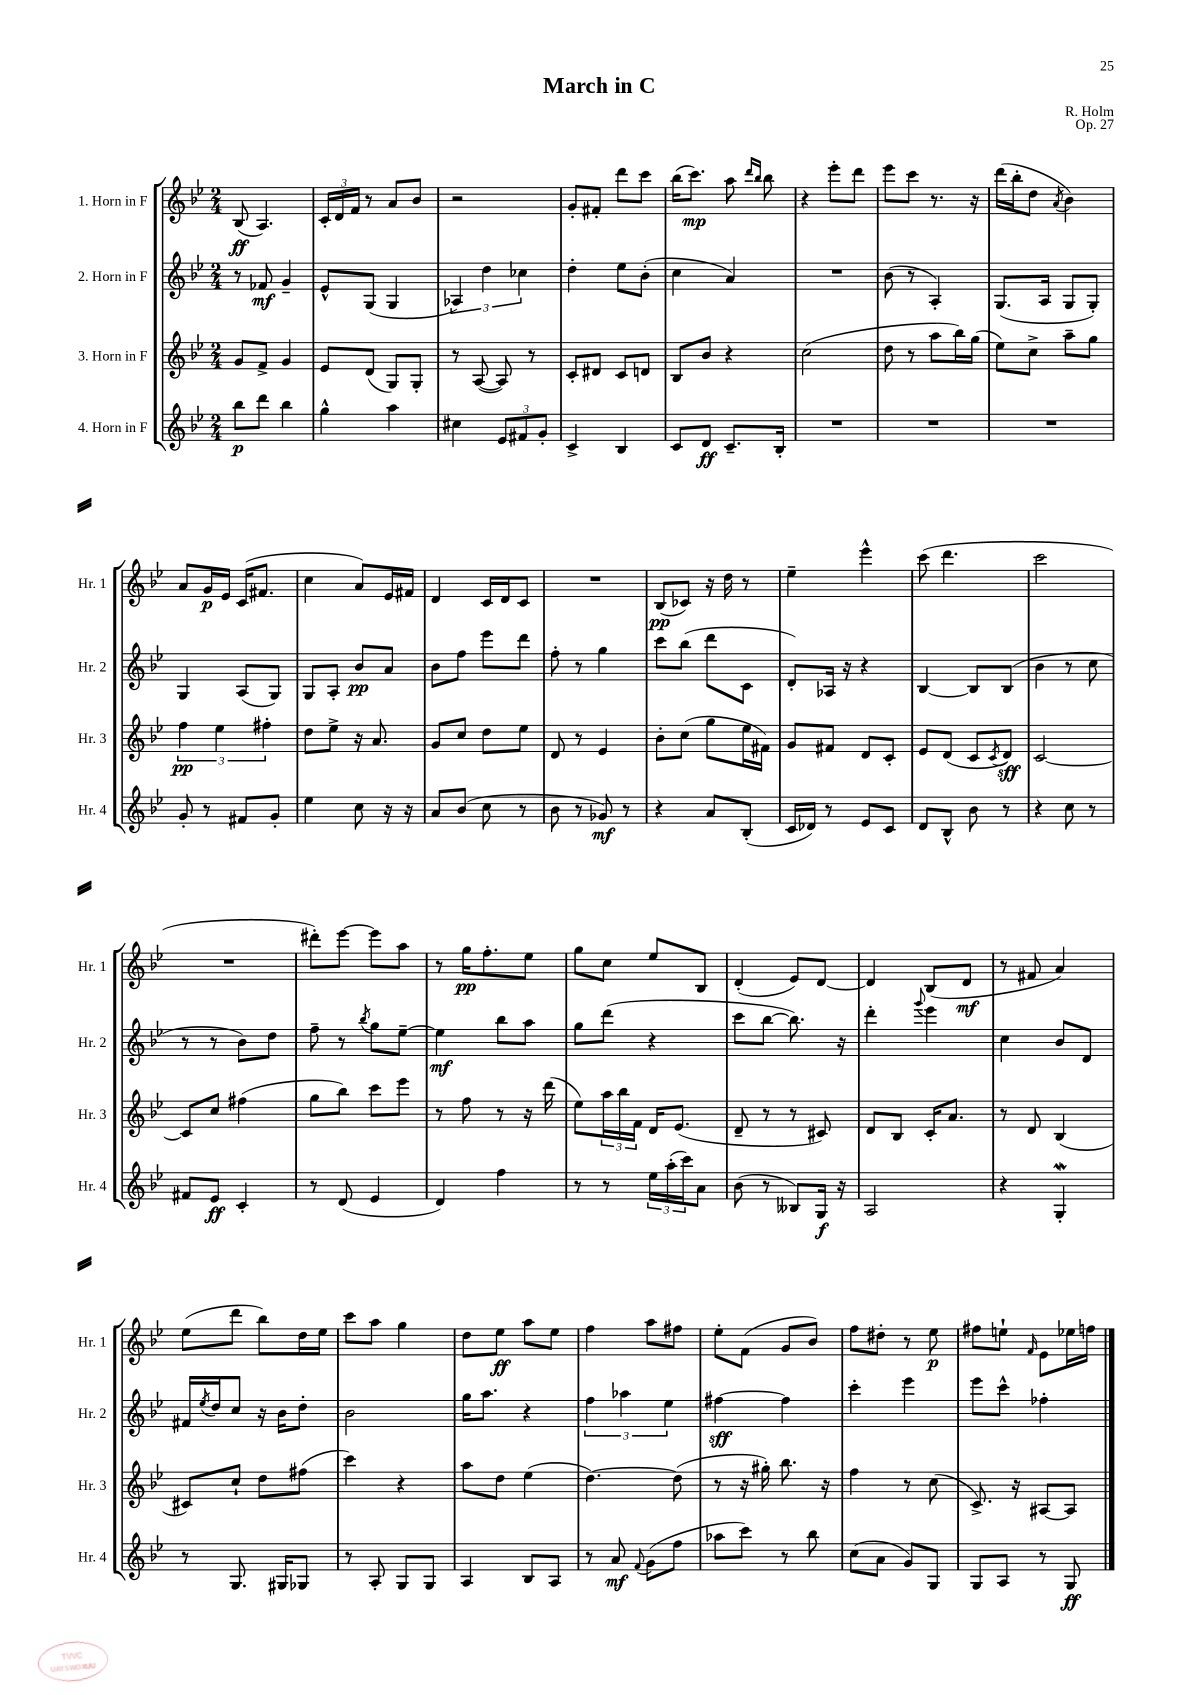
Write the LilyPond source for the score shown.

\header { title = "March in C" composer = "R. Holm" opus = "Op. 27" }
<<
\new StaffGroup <<
\new Staff = "s0" \with { instrumentName = "1. Horn in F" shortInstrumentName = "Hr. 1" } {
    \clef treble \key bes \major \numericTimeSignature \time 2/4
    bes8\ff( a4.) |
    \tuplet 3/2 { c'16-. d'16 f'16 } r8 a'8 bes'8 |
    r2 |
    g'8-. fis'8-. d'''8 c'''8 |
    bes''16( c'''8.\mp) a''8 \grace { d'''16 bes''16 } bes''8 |
    r4 ees'''8-. d'''8 |
    ees'''8 c'''8 r8. r16 |
    d'''16( bes''16-. d''8 \acciaccatura { a'8 } bes'4) |
    a'8 g'16\p ees'16 c'16( fis'8. |
    c''4 a'8) ees'16 fis'16 |
    d'4 c'16 d'16 c'8 |
    R2 |
    bes8\pp( ces'8) r16 d''16 r8 |
    ees''4-- ees'''4-^ |
    c'''8( d'''4. |
    c'''2 |
    R2 |
    dis'''8-.) ees'''8~ ees'''8 a''8 |
    r8 g''16\pp f''8.-. ees''8 |
    g''8 c''8 ees''8 bes8 |
    d'4-.( ees'8) d'8~ |
    d'4 bes8( d'8\mf |
    r8 fis'8 a'4) |
    ees''8( d'''8 bes''8) d''16 ees''16 |
    c'''8 a''8 g''4 |
    d''8 ees''8\ff a''8 ees''8 |
    f''4 a''8 fis''8 |
    ees''8-. f'8( g'8 bes'8) |
    f''8 dis''8-. r8 ees''8\p |
    fis''8 e''8-! \grace { f'16 } ees'8 ees''16 f''16 \bar "|." |
}
\new Staff = "s1" \with { instrumentName = "2. Horn in F" shortInstrumentName = "Hr. 2" } {
    \clef treble \key bes \major \numericTimeSignature \time 2/4
    r8 fes'8\mf g'4-- |
    ees'8-^ g8( g4 |
    \tuplet 3/2 { aes4) d''4 ces''4 } |
    d''4-. ees''8 bes'8-.( |
    c''4 a'4) |
    R2 |
    bes'8( r8 a4-.) |
    g8.( a16 g8 g8-.) |
    g4 a8( g8) |
    g8 a8-. bes'8\pp a'8 |
    bes'8 f''8 ees'''8 d'''8 |
    f''8-. r8 g''4 |
    c'''8 bes''8( d'''8 c'8 |
    d'8-.) aes16 r16 r4 |
    bes4~ bes8 bes8( |
    bes'4 r8 c''8 |
    r8 r8 bes'8) d''8 |
    f''8-- r8 \acciaccatura { bes''8 } g''8 ees''8~-- |
    ees''4\mf bes''8 a''8 |
    g''8 d'''8( r4 |
    c'''8 bes''8~ bes''8.) r16 |
    d'''4-. \appoggiatura { g'''8 } ees'''4 |
    c''4 bes'8 d'8 |
    fis'16 \acciaccatura { ees''8 } d''16 c''8 r16 bes'16 d''8-. |
    bes'2 |
    g''16 a''8. r4 |
    \tuplet 3/2 { f''4 aes''4 ees''4 } |
    fis''4~\sff fis''4 |
    c'''4-. ees'''4 |
    ees'''8 c'''8-^ fes''4-. \bar "|." |
}
\new Staff = "s2" \with { instrumentName = "3. Horn in F" shortInstrumentName = "Hr. 3" } {
    \clef treble \key bes \major \numericTimeSignature \time 2/4
    g'8 f'8-> g'4 |
    ees'8 d'8( g8) g8-. |
    r8 a8~( a8) r8 |
    c'8-. dis'8 c'8 d'8 |
    bes8 bes'8 r4 |
    c''2( |
    d''8 r8 a''8 bes''16) g''16( |
    ees''8) c''8-> a''8-- g''8 |
    \tuplet 3/2 { f''4\pp ees''4 fis''4-. } |
    d''8 ees''8-> r16 a'8. |
    g'8 c''8 d''8 ees''8 |
    d'8 r8 ees'4 |
    bes'8-. c''8( g''8 ees''16 fis'16) |
    g'8 fis'8 d'8 c'8-. |
    ees'8 d'8( c'8 \acciaccatura { c'8 } d'8\sff) |
    c'2~ |
    c'8 c''8 fis''4( |
    g''8 bes''8) c'''8 ees'''8 |
    r8 f''8 r8 r16 d'''16( |
    ees''8) \tuplet 3/2 { a''16 bes''16 f'16 } d'16 ees'8.( |
    d'8-- r8 r8 cis'8) |
    d'8 bes8 c'16-. a'8. |
    r8 d'8 bes4( |
    cis'8) c''8-! d''8 fis''8( |
    c'''4) r4 |
    a''8 d''8 ees''4( |
    d''4.~) d''8( |
    r8 r16 gis''16-.) bes''8. r16 |
    f''4 r8 c''8( |
    c'8.->) r16 ais8~ ais8 \bar "|." |
}
\new Staff = "s3" \with { instrumentName = "4. Horn in F" shortInstrumentName = "Hr. 4" } {
    \clef treble \key bes \major \numericTimeSignature \time 2/4
    bes''8\p d'''8 bes''4 |
    g''4-^ a''4 |
    cis''4 \tuplet 3/2 { ees'8 fis'8 g'8-. } |
    c'4-> bes4 |
    c'8 d'8\ff c'8.-- bes16-. |
    R2 |
    R2 |
    R2 |
    g'8-. r8 fis'8 g'8-. |
    ees''4 c''8 r16 r16 |
    a'8 bes'8( c''8 r8 |
    bes'8 r8 ges'8\mf) r8 |
    r4 a'8 bes8-.( |
    c'16 des'16) r8 ees'8 c'8 |
    d'8 bes8-^ bes'8 r8 |
    r4 c''8 r8 |
    fis'8 ees'8\ff c'4-. |
    r8 d'8( ees'4 |
    d'4) f''4 |
    r8 r8 \tuplet 3/2 { ees''16 a''16-.( c'''16) } a'8 |
    bes'8( r8 beses8) g16\f r16 |
    a2 |
    r4 g4-.\mordent |
    r8 g8. gis16 ges8 |
    r8 a8-. g8 g8 |
    a4 bes8 a8 |
    r8 a'8\mf \appoggiatura { f'8 } g'8( f''8 |
    aes''8 c'''8) r8 bes''8 |
    c''8( a'8 g'8) g8 |
    g8 a8 r8 g8\ff \bar "|." |
}
>>
>>
\layout { \context { \Score \remove "Bar_number_engraver" } }
